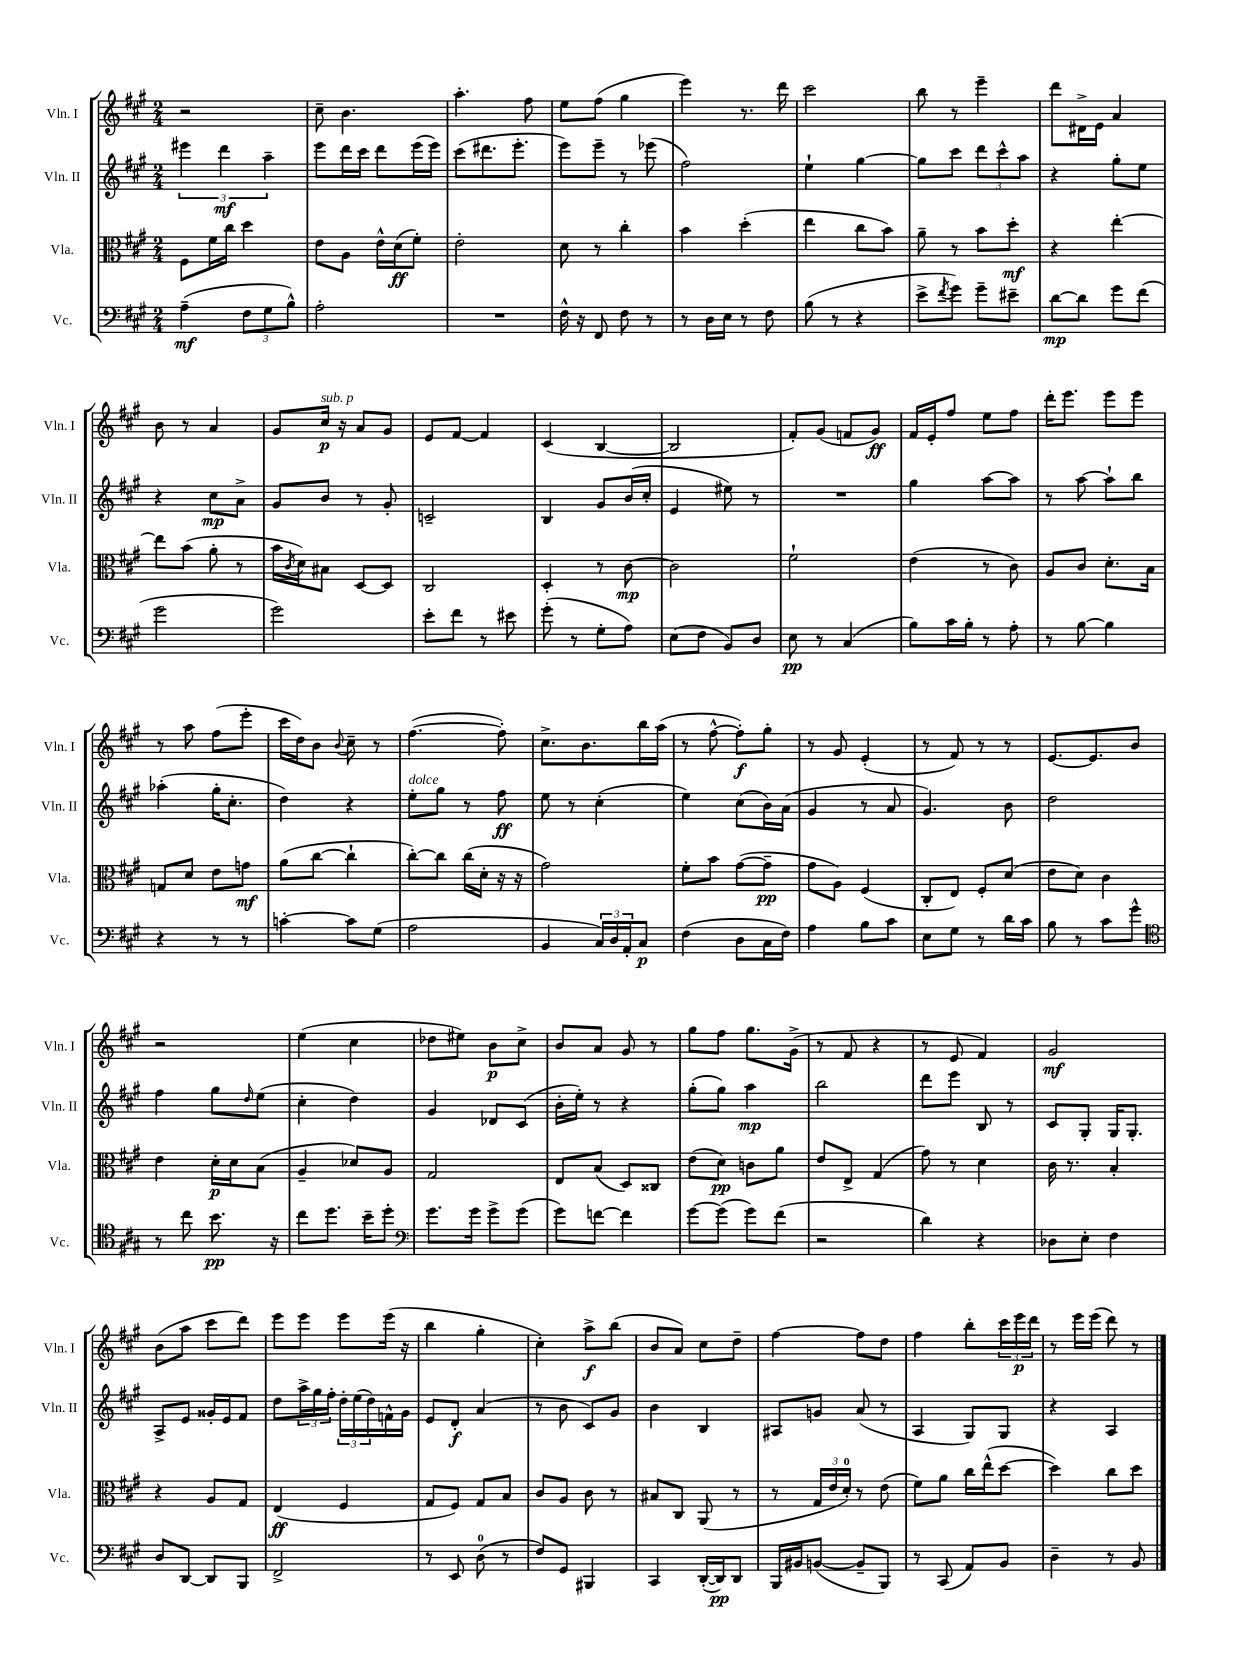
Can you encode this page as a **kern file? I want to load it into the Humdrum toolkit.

**kern	**kern	**kern	**kern
*staff4	*staff3	*staff2	*staff1
*clefF4	*clefC3	*clefG2	*clefG2
*k[f#c#g#]	*k[f#c#g#]	*k[f#c#g#]	*k[f#c#g#]
*M2/4	*M2/4	*M2/4	*M2/4
(4A~\	8F#\L	6eee#\	2r
.	16f#\L	.	.
.	.	6ddd\	.
.	16cc#\JJ	.	.
12F#\L	4dd\	.	.
12G#\	.	6aa~\	.
12B^^\J)	.	.	.
=	=	=	=
2A'\	8e\L	8eee\L	8cc#~\
.	8A\J	16ddd\L	4.b\
.	.	16ccc#\JJ	.
.	16e^^\LL	8ddd\L	.
.	(16d\J	.	.
.	8f#'\J)	(16eee\L	.
.	.	16eee\JJ)	.
=	=	=	=
2r	2e'\	(8ccc#\L	4.aa'\
.	.	8.ddd#\	.
.	.	8.eee'\J	.
.	.	.	8ff#\
=	=	=	=
16F#^^\	8d\	8eee\L)	8ee\L
16r	.	.	.
8FF#/	8r	8eee~\J	(8ff#\J
8F#\	4cc#'\	8r	4gg#\
8r	.	(8eee-\	.
=	=	=	=
8r	4b\	2ff#\)	4eee\)
16D\LL	.	.	.
16E\JJ	.	.	.
8r	(4dd'\	.	8.r
8F#\	.	.	.
.	.	.	16ddd\
=	=	=	=
(8B\	4ee\	4ee`\	2ccc#\
8r	.	.	.
4r	8cc#\L	[4gg#\	.
.	8b\J)	.	.
=	=	=	=
8e^\L	8a~\	8gg#\]L	8bb\
8qf#/	.	.	.
8g#\J)	8r	8ccc#\J	8r
8g#~\L	8b\L	12ddd\L	4eee~\
.	.	12ccc#^^\	.
8e#~\J	8dd'\J	.	.
.	.	12aa\J	.
=	=	=	=
[8d\L	4r	4r	8ddd\L
8d\]J	.	.	16d#^\L
.	.	.	16e\JJ
8g#\L	[4ee'\	8gg#'\L	4a/
(8f#\J	.	8ee\J	.
=	=	=	=
2g#\	8ee\]L	4r	8b\
.	(8b\J	.	8r
.	8a'\	8cc#\L	4a/
.	8r	8a^\J	.
=	=	=	=
2g#\)	16b\LL	8g#/L	8g#/L
.	8qc#/	.	.
.	16d\J)	.	.
.	8B#\J	8b/J	16cc#/Jk
.	.	.	16r
.	[8D/L	8r	8a/L
.	8D/]J	8g#'/	8g#/J
=	=	=	=
8e'\L	2C#/	2c~/	8e/L
8f#\J	.	.	[8f#/J
8r	.	.	4f#/]
8e#\	.	.	.
=	=	=	=
(8g#'\	4D'/	4B/	(4c#/
8r	.	.	.
8G#'\L	8r	8g#/L	[4B/
8A\J)	[8c#\	(16b/L	.
.	.	16cc#'/JJ	.
=	=	=	=
(8E\L	2c#\]	4e/	2B/]
8F#\J	.	.	.
8BB/L)	.	8ee#\)	.
8D/J	.	8r	.
=	=	=	=
8E\	2f#`\	2r	8f#'/L)
8r	.	.	(8g#/J
(4C#/	.	.	8f/L
.	.	.	8g#/J)
=	=	=	=
8B\L)	(4e\	4gg#\	16f#/LL
.	.	.	16e'/J
16c#\L	.	.	8ff#/J
16B'\JJ	.	.	.
8r	8r	[8aa\L	8ee\L
8A'\	8c#\)	8aa\]J	8ff#\J
=	=	=	=
8r	8A/L	8r	16ddd'\LK
.	.	.	8.eee\J
[8B\	8c#/J	[8aa\	.
4B\]	8.d'\L	8aa`\]L	8eee\L
.	.	8bb\J	8eee\J
.	16B\Jk	.	.
=	=	=	=
4r	8G/L	(4aa-'\	8r
.	8d/J	.	8aa\
8r	8e\L	16gg#'\LK	(8ff#\L
.	.	8.cc#'\J	.
8r	8g\J	.	8eee'\J
=	=	=	=
[4c'\	(8a\L	4dd\)	16ccc#\LL
.	.	.	16dd\J)
.	[8cc#\J	.	8b\J
.	.	.	8qqb/
8c\]L	4cc#`\]	4r	8cc#~\
(8G#\J	.	.	8r
=	=	=	=
2A\	[8cc#'\L)	8ee'\L	([4.ff#\
.	8cc#\]J	8gg#\J	.
.	(16cc#\LL	8r	.
.	16d'\JJ	.	.
.	16r	8ff#\	8ff#'\])
.	16r	.	.
=	=	=	=
4BB/	2g#\)	8ee\	8.cc#^\L
.	.	8r	.
.	.	.	8.b\
24C#/LL)	.	(4cc#'\	.
24D/	.	.	.
24AA'/J	.	.	.
8C#/J	.	.	16bb\L
.	.	.	(16aa\JJ
=	=	=	=
(4F#\	8f#'\L	4ee\)	8r
.	8b\J	.	[8ff#^^\
8D\L	([8g#\L	(8cc#\L	8ff#'\]L)
16C#\L	8g#~\]J	16b\L)	8gg#'\J
16F#\JJ)	.	(16a\JJ	.
=	=	=	=
4A\	8g#\L	4g#/	8r
.	8A\J)	.	8g#/
8B\L	(4F#/	8r	(4e'/
8c#\J	.	8a/	.
=	=	=	=
8E\L	8C#'/L	4.g#/)	8r
8G#\J	8E/J)	.	8f#/)
8r	8F#'/L	.	8r
16d\LL	(8d/J	8b\	8r
16c#\JJ	.	.	.
=	=	=	=
8B\	8e\L	2dd\	[8.e/L
8r	8d\J)	.	.
.	.	.	8.e/]
8c#\L	4c#\	.	.
8g#^^\J	.	.	8b/J
=	=	=	=
*clefC4	*	*	*
8r	4e\	4ff#\	2r
8cc#\	.	.	.
8.b\	16d'\LL	8gg#\L	.
.	16d\J	.	.
.	.	16qqdd/	.
.	(8B\J	(8ee\J	.
16r	.	.	.
=	=	=	=
8cc#\L	4A~/	4cc#'\	(4ee\
8.dd\J	.	.	.
.	8d-/L)	4dd\)	4cc#\
16b~\LK	.	.	.
8dd'\J	8A/J	.	.
=	=	=	=
*clefF4	*	*	*
8.g#\L	2G#/	4g#/	8dd-\L
.	.	.	8ee#\J)
16g#\Jk	.	.	.
8g#^\L	.	8d-/L	8b\L
(8g#\J	.	(8c#/J	8cc#^\J
=	=	=	=
8g#\L)	8E/L	16b'\LL	8b/L
.	.	16ee'\JJ)	.
[8f\J	(8B/J	8r	8a/J
4f\]	8D/L)	4r	8g#/
.	8C##/J	.	8r
=	=	=	=
[8g#\L	(8e\L	(8gg#'\L	8gg#\L
(8g#\]J	8d\J)	8gg#\J)	8ff#\J
8g#\L)	8c\L	4aa\	8.gg#\L
(8f#\J	8a\J	.	.
.	.	.	(16g#^\Jk
=	=	=	=
2r	8e/L	2bb\	8r
.	8E^/J	.	8f#/
.	(4G#/	.	4r
=	=	=	=
4d\)	8g#\)	8ddd\L	8r
.	8r	8eee\J	8e/
4r	4d\	8B/	4f#/)
.	.	8r	.
=	=	=	=
8D-\L	16c#\	8c#/L	2g#/
.	8.r	.	.
8E'\J	.	8G#'/J	.
4F#\	4B'/	16G#/LK	.
.	.	8.G#'/J	.
=	=	=	=
8D/L	4r	8A^/L	(8b\L
[8DD/J	.	8e/J	8aa\J
8DD/]L	8A/L	16g##'/LL	8ccc#\L
.	.	16e/J	.
8BBB/J	8G#/J	8f#/J	8ddd\J)
=	=	=	=
2FF#^/	(4E/	8dd\L	8eee\L
.	.	24aa^\L	8eee\J
.	.	24gg#\	.
.	.	24ff#'\JJ	.
.	4F#/	24dd'\LL	8eee\L
.	.	(24ee\	.
.	.	24dd\)	.
.	.	16f^^\	(16eee\Jk
.	.	16g#\JJ	16r
=	=	=	=
8r	8G#/L	8e/L	4bb\
8EE/	8F#/J)	8d'/J	.
(8D\	8G#/L	(4a/	4gg#'\
8r	8B/J	.	.
=	=	=	=
8F#/L)	8c#/L	8r	4cc#'\)
8GG#/J	8A/J	8b\	.
4BBB#/	8c#\	8c#/L)	8aa^\L
.	8r	8g#/J	(8bb\J
=	=	=	=
4CC#/	8B#/L	4b\	8b/L
.	8C#/J	.	8a/J)
([16DD'/LL	(8AA/	4B/	8cc#\L
16DD/]J)	.	.	.
8DD/J	8r	.	8dd~\J
=	=	=	=
16BBB/LL	8r	8A#/L	[4ff#\
16BB#/J	.	.	.
([8BB/J	24G#/LL	8g/J	.
.	24e/	.	.
.	24d'/JJ)	.	.
8BB~/]L	8r	(8a/	8ff#\]L
8BBB/J)	(8e\	8r	8dd\J
=	=	=	=
8r	8f#\L)	4A/	4ff#\
(8CC#/	8a\J	.	.
8AA/L)	16cc#\LL	8G#/L)	8bb'\L
.	(16ee^^\J	.	.
8BB/J	[8dd\J	8G#/J	24ccc#\L
.	.	.	24eee\
.	.	.	24ddd\JJ
=	=	=	=
4D~\	4dd\])	4r	8r
.	.	.	16eee\LL
.	.	.	(16eee\JJ
8r	8cc#\L	4A/	8ddd\)
8BB/	8dd\J	.	8r
==	==	==	==
*-	*-	*-	*-
